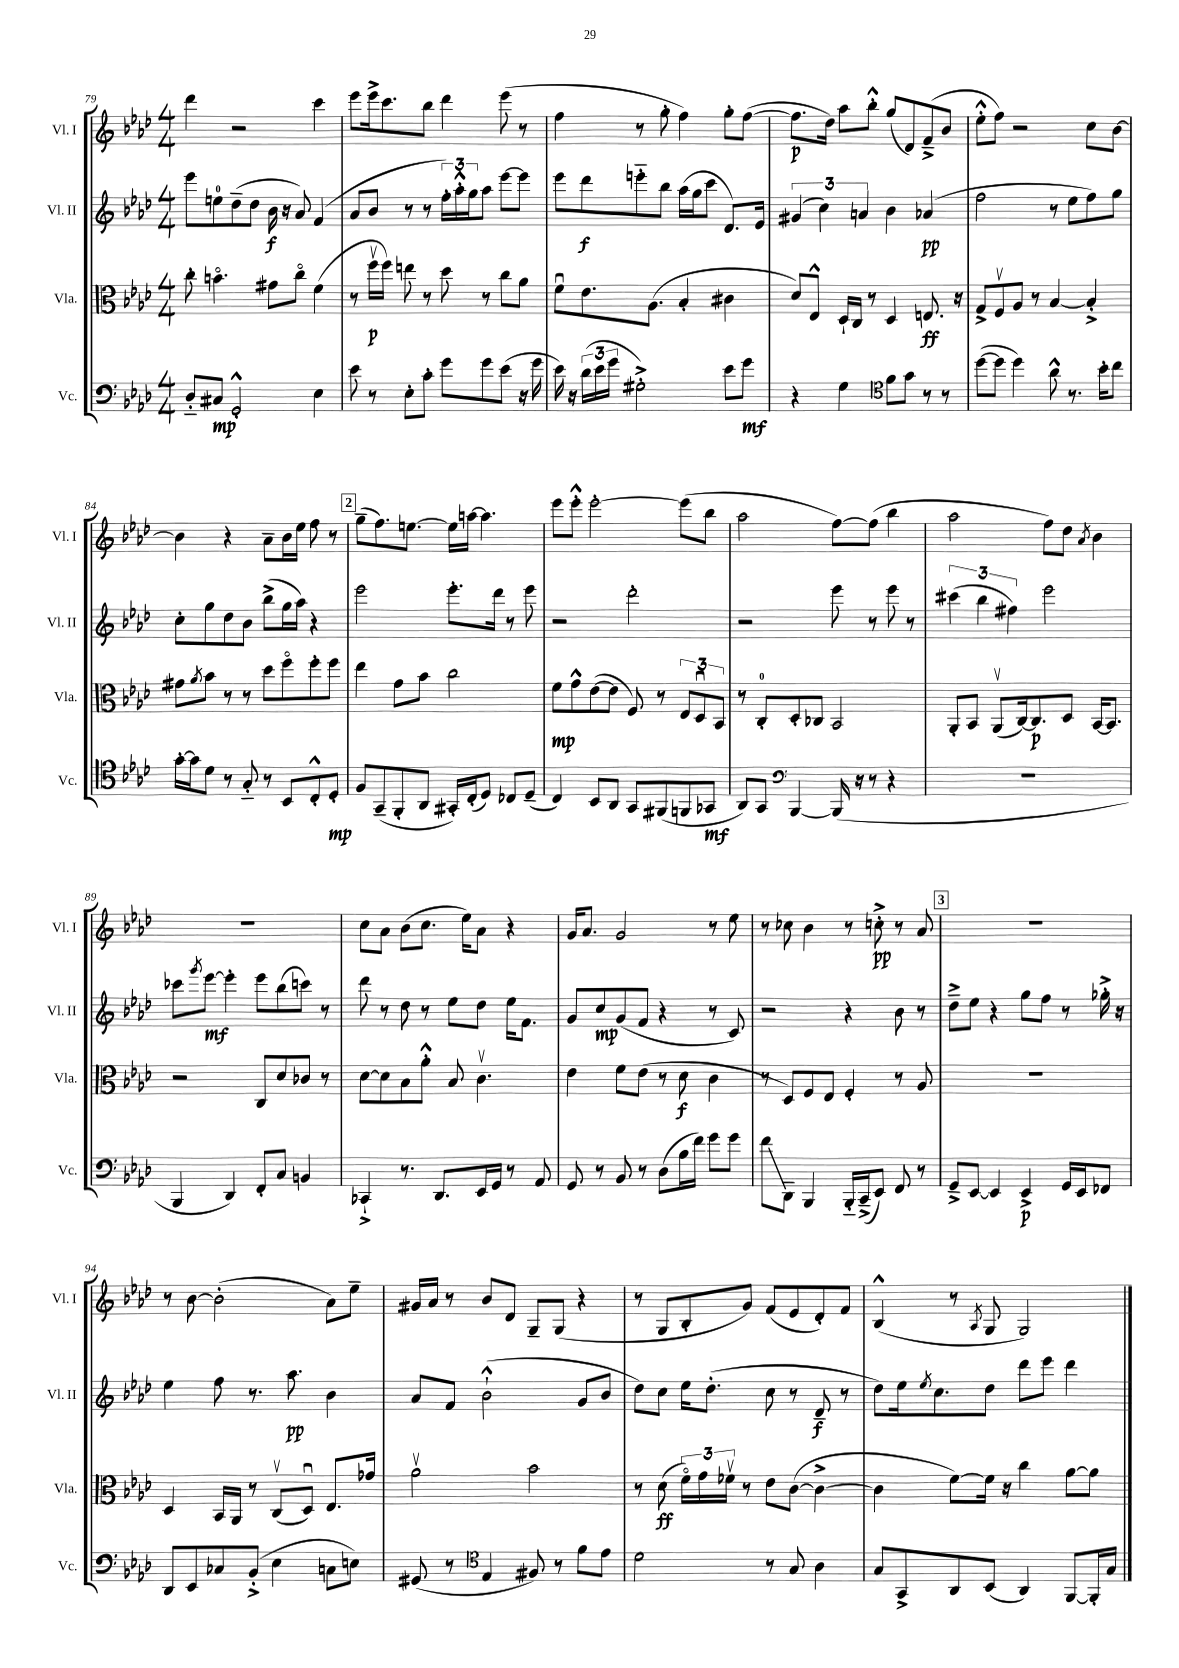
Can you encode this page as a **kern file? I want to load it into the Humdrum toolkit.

**kern	**kern	**kern	**kern
*staff4	*staff3	*staff2	*staff1
*clefF4	*clefC3	*clefG2	*clefG2
*k[b-e-a-d-]	*k[b-e-a-d-]	*k[b-e-a-d-]	*k[b-e-a-d-]
*M4/4	*M4/4	*M4/4	*M4/4
8D-'~	8cc'	8eee-	4ddd-
8C#	4.bo	8ee	.
2GG'^^	.	(8dd-~	2r
.	.	8dd-	.
.	8g#	16b-	.
.	.	16r	.
.	8cco	8a-)	.
4E-	(4f	(4f	4ccc
=	=	=	=
8e-	8r	8a-	8eee-
8r	16ffv	8b-	16eee-^
.	16ff)	.	8.ccc
8E-'	8ee	8r	.
8c'	8r	8r	8bb-
8g	8dd-	24ff')	4ddd-
.	.	24aa-'^^	.
.	.	24gg	.
8g	8r	8aa-	.
(8e-	8cc	[8eee-	(8eee-
16r	8a-	8eee-]	8r
16g	.	.	.
=	=	=	=
16e-)	8fu	8eee-	4ff
16r	.	.	.
(24d-	8.e-	8ddd-	.
24e-	.	.	.
24g	.	.	.
2G#'^)	.	8eee'~	8r
.	(8.A-	.	.
.	.	8bb-	8gg'
.	4B-'	(16aa-	4ff)
.	.	16gg	.
.	.	8ccc	.
8e-	4c#	8.d-)	8gg'
8g	.	.	([8ff
.	.	16e-	.
=	=	=	=
4r	8d-)	(6g#	8.ff]
.	8E-^^	.	.
.	.	6cc)	.
.	.	.	16dd-)
4G	16D-`	.	8aa-
.	16C	.	.
.	.	6a	.
.	8r	.	8bb-'^^
*clefC4	*	*	*
8f	4D-	4b-	(8gg
8g	.	.	8d-)
8r	8.E	(4a-	(8f~^
8r	.	.	8b-
.	16r	.	.
=	=	=	=
([8dd-	8G^	2ff	8ee-'^^
8dd-]	8Fv	.	8ff)
4dd-)	8A-	.	2r
.	8r	.	.
8a-^^	[4B-	8r	.
8.r	.	8ee-	.
.	4B-'^]	8ff)	8cc
16b-'	.	.	.
8cc	.	8gg	[8b-
=	=	=	=
[16g'	8g#	8cc'	4b-]
16g]	.	.	.
.	8qa-	.	.
8d-	8b-	8gg	.
8r	8r	8dd-	4r
8G'~	8r	8b-	.
8r	8dd-	(8bb-^	8a-~
8BB-	8ffo	16gg	16b-
.	.	16aa-)	16ee-
8C'^^	8ff'	4r	8ff
8D-'	8ff	.	8r
=	=	=	=
8F	4ee-	2eee-	(8gg~
(8GG~	.	.	8.ff)
8FF'	8g	.	.
.	.	.	[8.ee
8AA-	8b-	.	.
16GG#')	2cc	8.eee-'	16ee]
(16C'	.	.	[16aa
8D-)	.	.	4.aa]
.	.	16ddd-	.
8C-	.	8r	.
(8D-~	.	8eee-	.
=	=	=	=
4C)	8f	2r	8eee-
.	8g^^	.	8eee-'^^
8BB-	([8e-	.	[2eee-'
8AA-	8e-]	.	.
8GG	8F)	2ddd-'	.
(8FF#	8r	.	.
8FF	12E-	.	(8eee-]
.	12D-u	.	.
8GG-	.	.	8bb-
.	12BB-	.	.
=	=	=	=
8AA-)	8r	2r	2aa-
8GG	8C'	.	.
*clefF4	*	*	*
[4BBB-	8D-'	.	.
.	8C-	.	.
(16BBB-]	2BB-	8eee-	[8ff)
16r	.	.	.
8r	.	8r	(8ff]
4r	.	8eee-	4bb-
.	.	8r	.
=	=	=	=
1r	8AA-'	(6ccc#	2aa-
.	8BB-	.	.
.	.	6bb-	.
.	(8AA-v	.	.
.	.	6ff#)	.
.	[16C)	.	.
.	8.C]	.	.
.	.	2eee-	8ff)
.	8D-	.	8dd-
.	.	.	8qa-
.	[16BB-	.	4b-
.	8.BB-]	.	.
=	=	=	=
4BBB-	2r	8ccc-	1r
.	.	8qggg	.
.	.	[8eee-	.
4DD-)	.	4eee-']	.
8FF'	8C	8eee-	.
8C	8d-	(8bb-	.
4BB	8c-	8ccc)	.
.	8r	8r	.
=	=	=	=
4CC-`^	[8d-	8ddd-	8cc
.	8d-]	8r	8a-
8.r	8B-	8dd-	(8b-
.	8a-'^^	8r	8.cc
8.DD-	.	.	.
.	8B-	8ee-	.
.	.	.	16ee-)
16EE-	4.cv	8dd-	8a-
16GG	.	.	.
8r	.	16ee-	4r
.	.	8.f	.
8AA-	.	.	.
=	=	=	=
8GG	4e-	8g	16g
.	.	.	8.a-
8r	.	8cc	.
8BB-	8f	(8g	2g
8r	(8e-	8f	.
(8D-	8r	4r	.
16B-	8d-	.	.
16f)	.	.	.
8g	4c	8r	8r
8g	.	8c)	8ee-
=	=	=	=
8f	8r	2r	8r
8DD-~	8D-)	.	8cc-
4BBB-	8F	.	4b-
.	8E-	.	.
16BBB-'~	4F'	4r	8r
(16CC~^	.	.	.
8EE-)	.	.	8cc'^
8FF	8r	8b-	8r
8r	8A-	8r	8a-
=	=	=	=
8GG~^	1r	8dd-~^	1r
[8EE-	.	8ee-	.
4EE-]	.	4r	.
4EE-^	.	8gg	.
.	.	8ff	.
16GG	.	8r	.
16EE-	.	.	.
8FF-	.	16gg-'^	.
.	.	16r	.
=	=	=	=
8DD-	4D-	4ee-	8r
8EE-	.	.	[8b-
8C-	16BB-	8ff	(2b-']
.	16AA-	.	.
(8BB-'^	8r	8.r	.
4E-	(8Cv	.	.
.	.	8.aa-	.
.	8D-u)	.	.
8C	8.E-	4b-	8a-)
8E)	.	.	8ee-~
.	16g-	.	.
=	=	=	=
(8GG#	2a-v	8a-	16g#
.	.	.	16a-
8r	.	8f	8r
*clefC4	*	*	*
4E-	.	(2b-`^^	8b-
.	.	.	8d-
8F#)	2b-	.	8G~
8r	.	.	(8G
8f	.	8g	4r
8e-	.	8b-	.
=	=	=	=
2d-	8r	8dd-)	8r
.	(8d-	8cc	8G
.	24fo)	16ee-	8B-'
.	24g	.	.
.	.	(8.dd-'	.
.	24f-v	.	.
.	8r	.	8g)
8r	8e-	8cc	(8f
8G	([8c	8r	8e-
4A-	4c^_	8d-~	8d-')
.	.	8r	8f
=	=	=	=
8G	4c]	8dd-)	(4B-^^
8GG^	.	16ee-	.
.	.	8qee-	.
.	.	8.cc	.
8AA-	[8f)	.	8r
.	.	.	8qA-
(8BB-	16f]	8dd-	8G
.	16r	.	.
4AA-)	4cc	8ddd-	2G)
.	.	8eee-	.
[8FF	[8a-	4ddd-	.
16FF']	8a-]	.	.
16G	.	.	.
==	==	==	==
*-	*-	*-	*-
